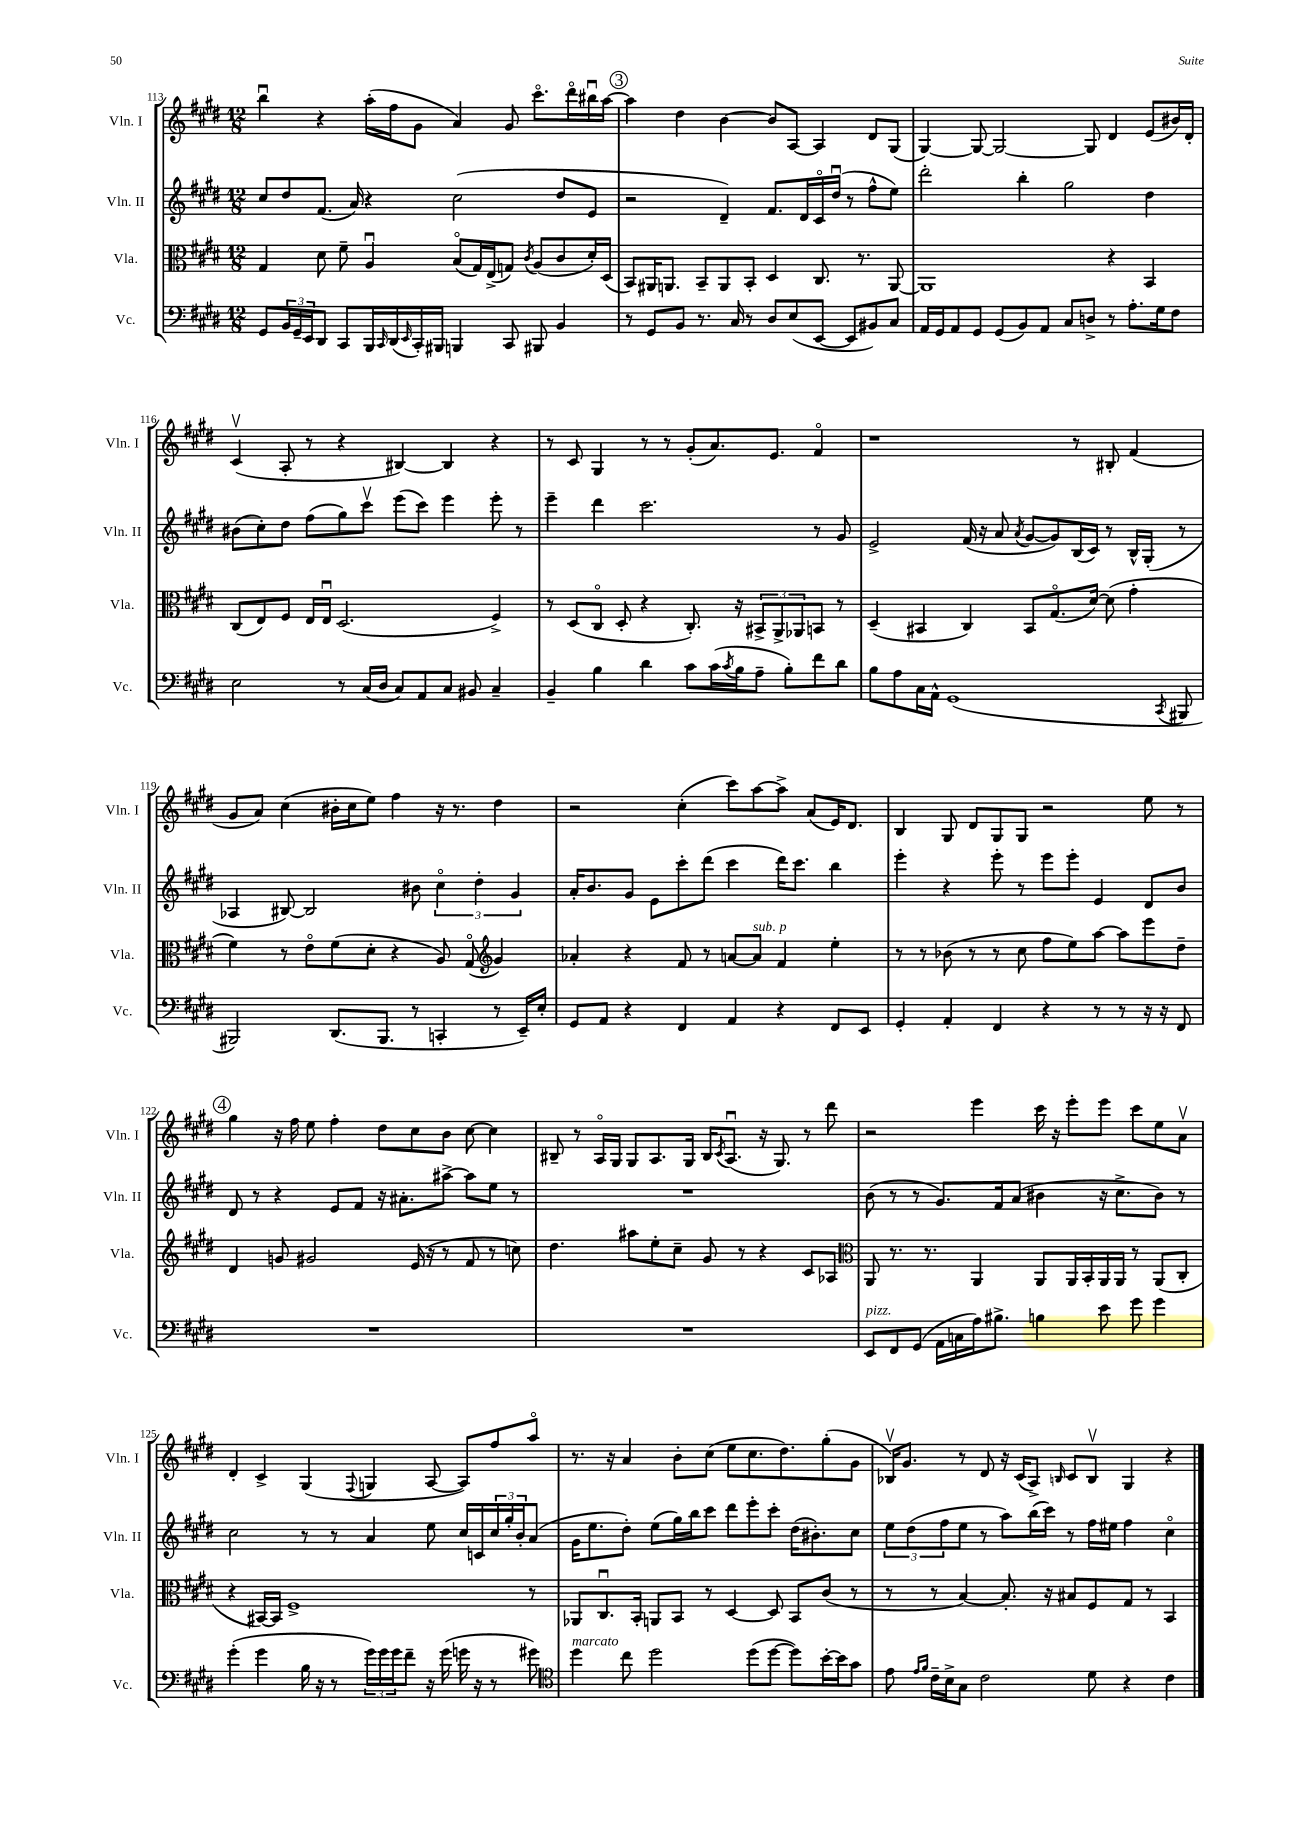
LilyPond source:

<<
\new StaffGroup <<
\new Staff = "s0" \with { instrumentName = "Vln. I" shortInstrumentName = "Vln. I" } {
    \clef treble \key e \major \numericTimeSignature \time 12/8
    b''4\downbow r4 a''16-.( fis''16 gis'8 a'4) gis'8 cis'''8.\flageolet dis'''16\flageolet bis''16\downbow a''16~ |
    \mark \markup { \circle "3" } a''4 dis''4 b'4~ b'8 a8~ a4 dis'8 gis8( |
    gis4~) gis8~ gis2~ gis8 dis'4 e'8( bis'16) dis'16-. |
    cis'4\upbow( a8-. r8 r4 bis4~) bis4 r4 |
    r8 cis'8 gis4 r8 r8 gis'8-.( a'8.) e'8. fis'4\flageolet |
    r1 r8 bis8-. fis'4( |
    gis'8 a'8) cis''4( bis'16-. cis''16 e''8) fis''4 r16 r8. dis''4 |
    r2 cis''4-.( cis'''8) a''8~ a''8-> a'8( e'16) dis'8. |
    b4 gis8 dis'8 gis8 gis8 r2 e''8 r8 |
    \mark \markup { \circle "4" } gis''4 r16 fis''16 e''8 fis''4-. dis''8 cis''8 b'8 cis''8~ cis''4 |
    bis8-- r8 a16\flageolet gis16 gis8 a8. gis16 bis16 \acciaccatura { cis'8 } a8.\downbow( r16 gis8.) r8 dis'''8 |
    r2 e'''4 cis'''16 r16 e'''8-. e'''8 cis'''8 e''8 a'8\upbow |
    dis'4-. cis'4-> gis4( \appoggiatura { fis8 } g4 a8~ a8) fis''8 a''8\flageolet |
    r8. r16 a'4 b'8-. cis''8( e''8 cis''8. dis''8.) gis''8-.( gis'8 |
    bes16\upbow) gis'8. r8 dis'8 r16 cis'16( a8->) \grace { b16 } cis'8 b8\upbow gis4 r4 \bar "|." |
}
\new Staff = "s1" \with { instrumentName = "Vln. II" shortInstrumentName = "Vln. II" } {
    \clef treble \key e \major \numericTimeSignature \time 12/8
    cis''8 dis''8 fis'8.( a'16) r4 cis''2( dis''8 e'8 |
    \mark \markup { \circle "3" } r2 dis'4--) fis'8. dis'16 cis'16\flageolet dis''16\downbow( r8 fis''8-^ e''8) |
    dis'''2-. b''4-. gis''2 dis''4 |
    bis'8( cis''8-.) dis''8 fis''8( gis''8) cis'''8\upbow e'''8( cis'''8) e'''4 e'''8-. r8 |
    e'''4-- dis'''4 cis'''2. r8 gis'8 |
    e'2-> fis'16( r16 a'8 \acciaccatura { a'8 } gis'8~ gis'8) b16( cis'16) r8 b16-^ gis16-.( r8 |
    aes4 bis8~) bis2 bis'8 \tuplet 3/2 { cis''4\flageolet dis''4-. gis'4 } |
    a'16-. b'8. gis'8 e'8 cis'''8-. dis'''8( cis'''4 dis'''16) cis'''8. b''4 |
    e'''4-. r4 e'''8-. r8 e'''8 e'''8-. e'4 dis'8 b'8 |
    \mark \markup { \circle "4" } dis'8 r8 r4 e'8 fis'8 r16 ais'8.-. ais''8~-> ais''8 e''8 r8 |
    R1. |
    b'8( r8 r8 gis'8.) fis'16 a'8( bis'4 r16 cis''8.-> bis'8) r8 |
    cis''2 r8 r8 a'4 e''8 cis''16 c'16 \tuplet 3/2 { cis''16 gis''16-. b'16-. } a'8( |
    gis'16 e''8. dis''8-.) e''8( gis''16) b''16 cis'''8 dis'''8 e'''8-. cis'''8-. dis''16( bis'8.-.) cis''8 |
    \tuplet 3/2 { e''8 dis''8( fis''8 } e''8 r8 a''8) b''16( cis'''16) r8 fis''16 eis''16 fis''4 cis''4\flageolet \bar "|." |
}
\new Staff = "s2" \with { instrumentName = "Vla." shortInstrumentName = "Vla." } {
    \clef alto \key e \major \numericTimeSignature \time 12/8
    gis4 dis'8 fis'8-- a4\downbow b8\flageolet( gis16) e16->( g8) \acciaccatura { cis'8 } a8( cis'8 dis'16-.) dis16( |
    \mark \markup { \circle "3" } b,8) ais,16 a,8. b,8-- a,8 b,8-. dis4 cis8. r8. a,8~ |
    a,1 r4 b,4 |
    cis8( e8) fis8 e16 e16\downbow dis2.( fis4->) |
    r8 dis8( cis8\flageolet dis8-. r4 cis8.-.) r16 \tuplet 3/2 { bis,8-> a,8-> aes,8 } b,8 r8 |
    dis4--( bis,4 cis4) bis,8 gis8.\flageolet( dis'16~) dis'8( gis'4-. |
    fis'4) r8 e'8\flageolet fis'8( dis'8-. r4 a8) gis8\flageolet( \clef treble gis'4) |
    aes'4-. r4 fis'8 r8 a'8~ a'8^\markup { \italic "sub. p" } fis'4 e''4-. |
    r8 r8 bes'8( r8 r8 cis''8 fis''8 e''8) a''8~ a''8 e'''8 dis''8-- |
    \mark \markup { \circle "4" } dis'4 g'8 gis'2 e'16( r16 r8 fis'8 r8 c''8) |
    dis''4. ais''8 e''8-. cis''8-- gis'8 r8 r4 cis'8 aes8 |
    \clef alto a,8 r8. r8. a,4 a,8 a,16 b,16-. a,16 a,16 r8 a,8( cis8-. |
    r4 bis,16~) bis,16 fis1-> r8 |
    aes,8 cis8.\downbow b,16-. a,8 b,8 r8 dis4~ dis8 b,8 cis'8( r8 |
    r8 r8 b4~) b8.-. r16 bis8 fis8 gis8 r8 b,4 \bar "|." |
}
\new Staff = "s3" \with { instrumentName = "Vc." shortInstrumentName = "Vc." } {
    \clef bass \key e \major \numericTimeSignature \time 12/8
    gis,8 \tuplet 3/2 { b,16 gis,16-- e,16 } dis,8 cis,8 b,,16 \grace { cis,16 } dis,16( \grace { e,16 } cis,16-.) bis,,16 b,,4 cis,8 bis,,8 b,4 |
    \mark \markup { \circle "3" } r8 gis,8 b,8 r8. cis16 r8 dis8 e8( e,8~ e,8 bis,8) cis8 |
    a,16 gis,16 a,8 gis,8 gis,8( b,8) a,8 cis8 d8-> r8 a8.-. gis16 fis8 |
    e2 r8 cis16( dis16 cis8) a,8 cis8 bis,8 cis4-- |
    b,4-- b4 dis'4 cis'8 cis'16( \acciaccatura { cis'8 } b16 a8-- b8-.) fis'8 dis'8 |
    b8 a8 cis16 a,16-^ gis,1( \acciaccatura { cis,8 } bis,,8 |
    bis,,2) dis,8.( bis,,8. r8 c,4-. r8 e,16--) e16-. |
    gis,8 a,8 r4 fis,4 a,4 r4 fis,8 e,8 |
    gis,4-. a,4-. fis,4 r4 r8 r8 r16 r16 fis,8 |
    \mark \markup { \circle "4" } R1. |
    R1. |
    e,8^\markup { \italic "pizz." } fis,8 gis,8( a,16 c16 a16) bis8.-> b4 e'8 gis'8 gis'4 |
    gis'4-.( gis'4 b16 r16 r8 \tuplet 3/2 { gis'16) gis'16 gis'16 } fis'8-- r16 gis'16( g'16 r16 r8 gis'8) |
    \clef tenor dis''4^\markup { \italic "marcato" } cis''8 dis''2 dis''8( dis''8~ dis''8) b'16~-. b'16 gis'8 |
    e'8 \grace { e'16 fis'16 } cis'16-- b16-> gis8 cis'2 dis'8 r4 cis'4 \bar "|." |
}
>>
>>
\layout { \context { \Score currentBarNumber = #113 } }
